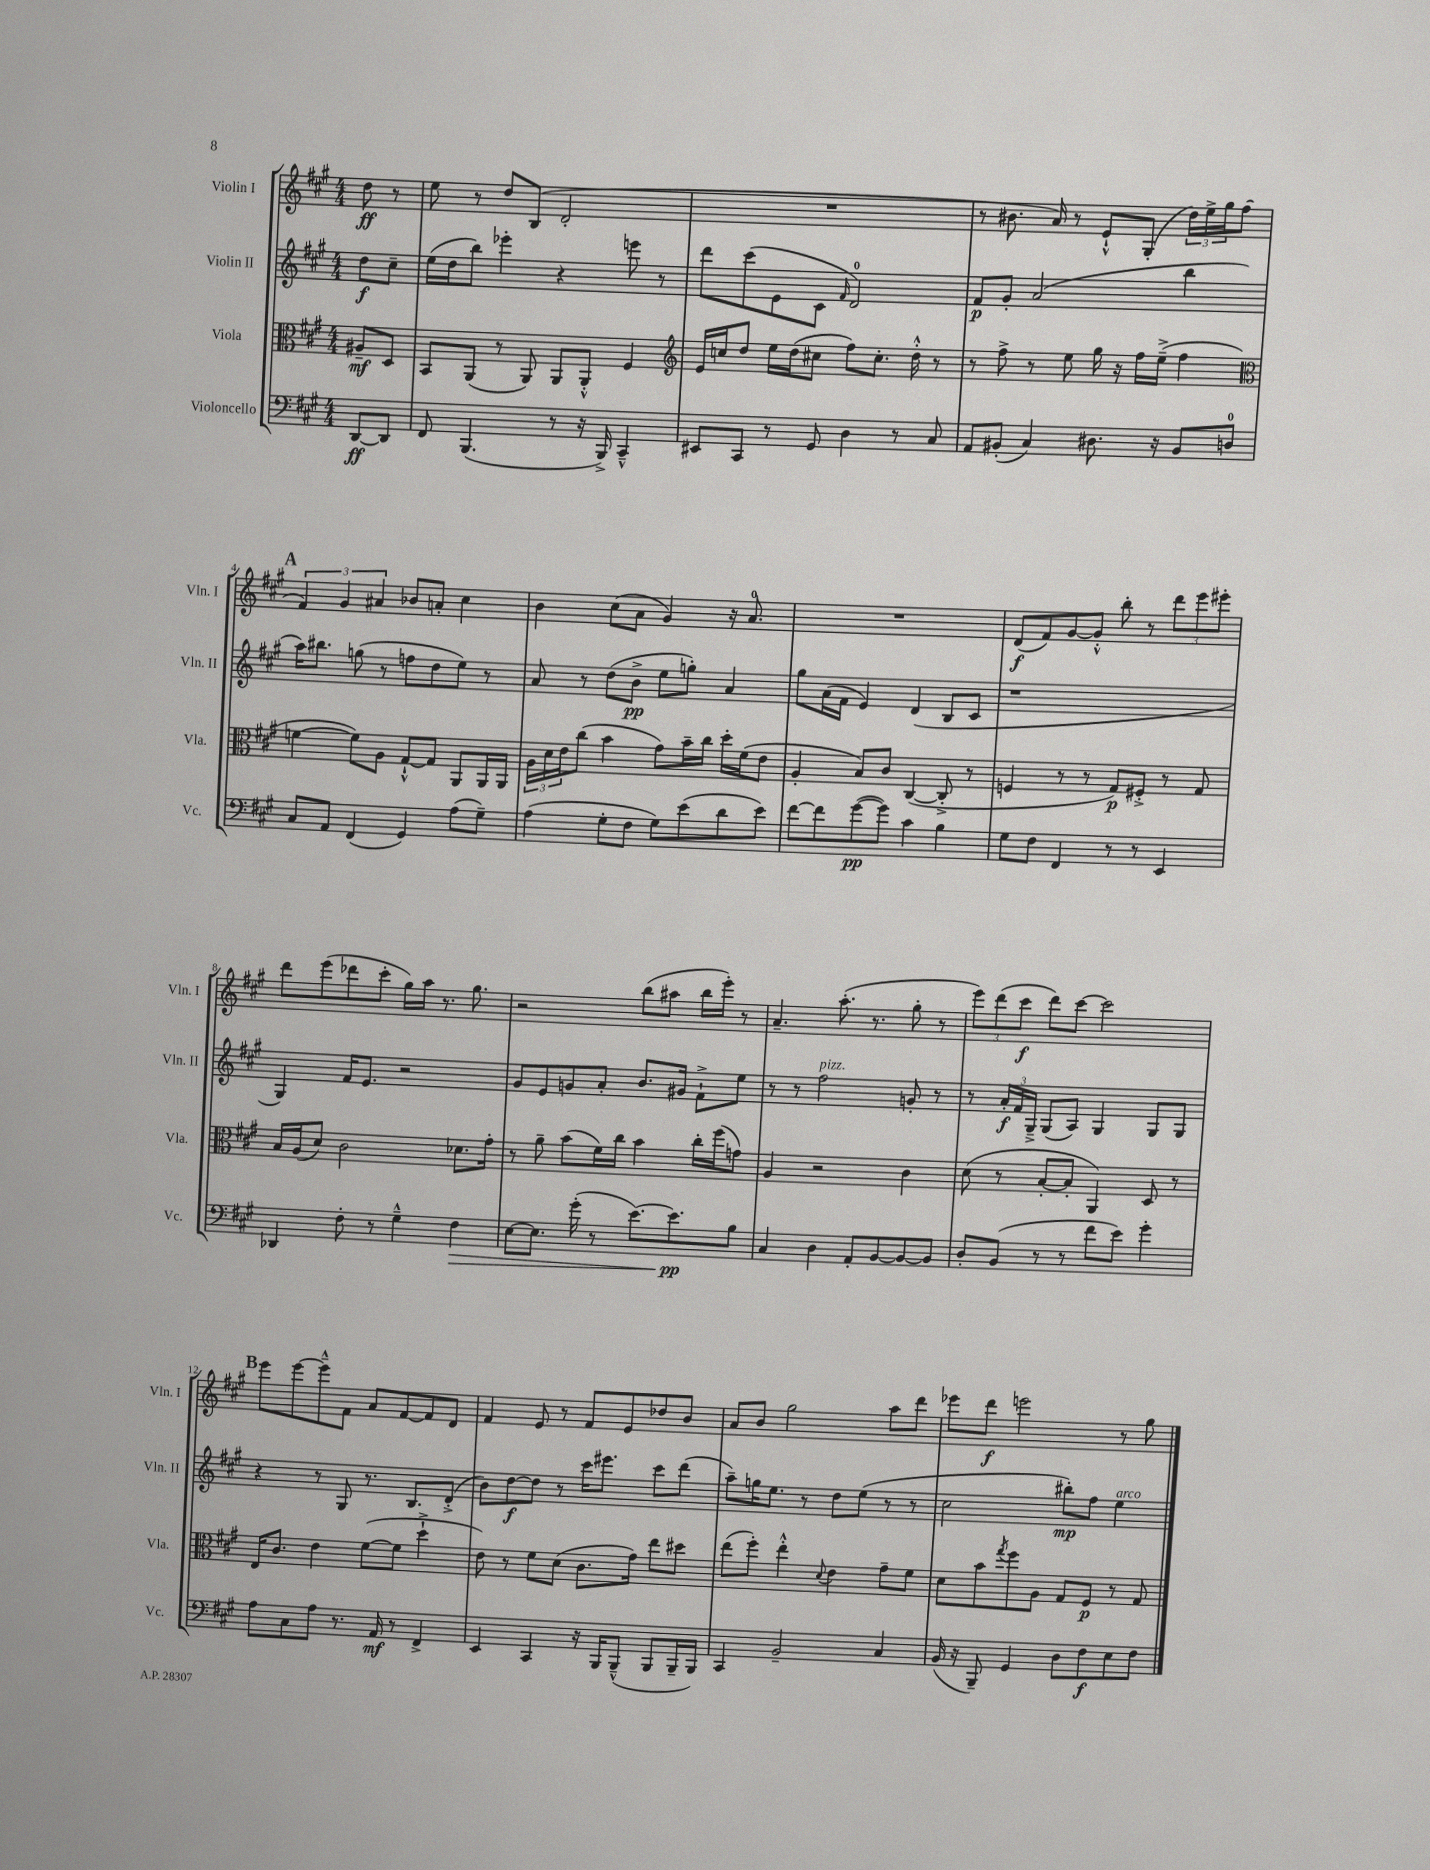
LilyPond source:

<<
\new StaffGroup <<
\new Staff = "s0" \with { instrumentName = "Violin I" shortInstrumentName = "Vln. I" } {
    \clef treble \key a \major \numericTimeSignature \time 4/4 \partial 4
    d''8\ff r8 |
    e''8 r8 d''8 b8( d'2-. |
    R1 |
    r8 bis'8. a'16) r8 e'8-!-^ gis8-.( \tuplet 3/2 { d''16) e''16-> gis''16 } fis''8( |
    \mark \markup { \bold "A" } \tuplet 3/2 { fis'4) gis'4 ais'4 } bes'8 a'8-. cis''4 |
    b'4 cis''8( a'8 gis'4) r16 a'8.-0 |
    R1 |
    d'8\f( fis'8) gis'8~ gis'8-.-^ b''8-. r8 \tuplet 3/2 { d'''8 e'''8 eis'''8-. } |
    d'''8 e'''8( des'''8 cis'''8-. gis''16) a''16 r8. gis''8. |
    r2 b''8( ais''8 b''16 e'''16-.) r8 |
    a'4.-- a''8.-.( r8. gis''8-. r8 |
    \tuplet 3/2 { e'''8) d'''8( cis'''8\f } d'''8) cis'''8~ cis'''2 |
    \mark \markup { \bold "B" } e'''8 e'''8~ e'''8---^ fis'8 a'8 fis'8~ fis'8 d'8 |
    fis'4 e'8 r8 fis'8 e'8 des''8 b'8 |
    a'8 b'8 gis''2 a''8 d'''8 |
    ees'''8 d'''8\f e'''2 r8 gis''8 \bar "|." |
}
\new Staff = "s1" \with { instrumentName = "Violin II" shortInstrumentName = "Vln. II" } {
    \clef treble \key a \major \numericTimeSignature \time 4/4 \partial 4
    d''8\f cis''8-- |
    e''16( d''16 b''8) ees'''4-. r4 e'''8 r8 |
    d'''8 cis'''8( e'8 cis'8 \grace { fis'16 } d'2-0) |
    fis'8\p gis'8-. a'2( b''4 |
    \mark \markup { \bold "A" } a''16) bis''8. g''8( r8 f''8 d''8 e''8) r8 |
    a'8 r8 d''8( b'8->\pp e''8 g''8-.) a'4 |
    gis''8 a'16( fis'16 e'4) d'4( b8 cis'8 |
    r1 |
    gis4) fis'16 e'8. r2 |
    gis'8 e'8 g'8 a'8-. b'8. gis'16 fis'8-!-> e''8 |
    r8 r8 fis''2^\markup { \italic "pizz." } g'8-. r8 |
    r8 \tuplet 3/2 { a'16-.\f fis'16 gis16---> } gis8( a8) gis4 gis8 gis8 |
    \mark \markup { \bold "B" } r4 r8 gis8 r8. b8. d'8-.->( |
    b'8) d''8~\f d''8 r8 cis'''16 eis'''8. cis'''8 d'''8( |
    a''8--) g''16 e''8. r8 d''8 e''8( r8 r8 |
    cis''2 bis''8-.\mp) fis''8 e''4^\markup { \italic "arco" } \bar "|." |
}
\new Staff = "s2" \with { instrumentName = "Viola" shortInstrumentName = "Vla." } {
    \clef alto \key a \major \numericTimeSignature \time 4/4 \partial 4
    ais8--\mf d8 |
    b,8 a,8( r8 a,8) a,8 a,8-.-^ fis4 |
    \clef treble e'16 c''16 d''8 e''16 d''16( cis''8 fis''8) cis''8.-. d''16-.-^ r8 |
    r8 fis''8-> r8 e''8 gis''16 r16 fis''16 e''16--->( fis''4 |
    \mark \markup { \bold "A" } \clef alto f'4~ f'8) a8 gis8~-!-^ gis8 a,8 a,16 a,16 |
    \tuplet 3/2 { a16 d'16 e'16 } cis''8( b'4 gis'8) b'16-- cis''16 d''16-. fis'16( e'8 |
    a4-. b8) cis'8 cis4~( cis8-.-> r8 |
    f4 r8 r8 gis8\p) fis8-.-> r8 gis8 |
    b16 a16( d'8) cis'2 des'8. gis'16-. |
    r8 a'8-- b'8( fis'16) cis''16 b'4 cis''16-. fis''16( g'8) |
    a4 r2 cis'4 |
    d'8( r8 b8~-. b8-. a,4) d8 r8 |
    \mark \markup { \bold "B" } e16 cis'8. e'4 fis'8~( fis'8 d''4-!-> |
    e'8) r8 fis'8 d'8( cis'8. gis'16) e''8 dis''8 |
    e''8( fis''8-.) e''4-.-^ \appoggiatura { d'8 } e'4 gis'8-- fis'8 |
    d'8 b'8 \acciaccatura { gis''8 } fis''8 a8 gis8 fis8\p r8 gis8 \bar "|." |
}
\new Staff = "s3" \with { instrumentName = "Violoncello" shortInstrumentName = "Vc." } {
    \clef bass \key a \major \numericTimeSignature \time 4/4 \partial 4
    d,8~\ff d,8 |
    fis,8 b,,4.( r8 r16 b,,16->) cis,4---^ |
    eis,8 cis,8 r8 gis,8 d4 r8 cis8 |
    a,8 bis,8-.( cis4) dis8. r16 bis,8 d8-0 |
    \mark \markup { \bold "A" } cis8 a,8 fis,4( gis,4) a8( gis8--) |
    a4( gis8-. fis8 gis8) e'8( d'8 e'8) |
    fis'8~ fis'8 gis'8~\pp( gis'8) cis'4 b4 |
    gis8 fis8 fis,4 r8 r8 e,4 |
    des,4 fis8-. r8 gis4---^ fis4\> |
    e8~ e8. gis'16-.( r8 e'8.~) e'8.\pp\! b8 |
    cis4 d4 a,8-. b,8~ b,8~ b,8 |
    d8-. b,8( r8 r8 fis'8 e'8) gis'4-. |
    \mark \markup { \bold "B" } a8 cis8 a8 r8. a,16\mf r8 fis,4-> |
    e,4 cis,4 r16 b,,16 b,,8---^( b,,8 b,,16-- b,,16) |
    cis,4 b,2-- cis4 |
    b,16( r16 b,,8--) gis,4 d8 fis8\f e8 fis8 \bar "|." |
}
>>
>>
